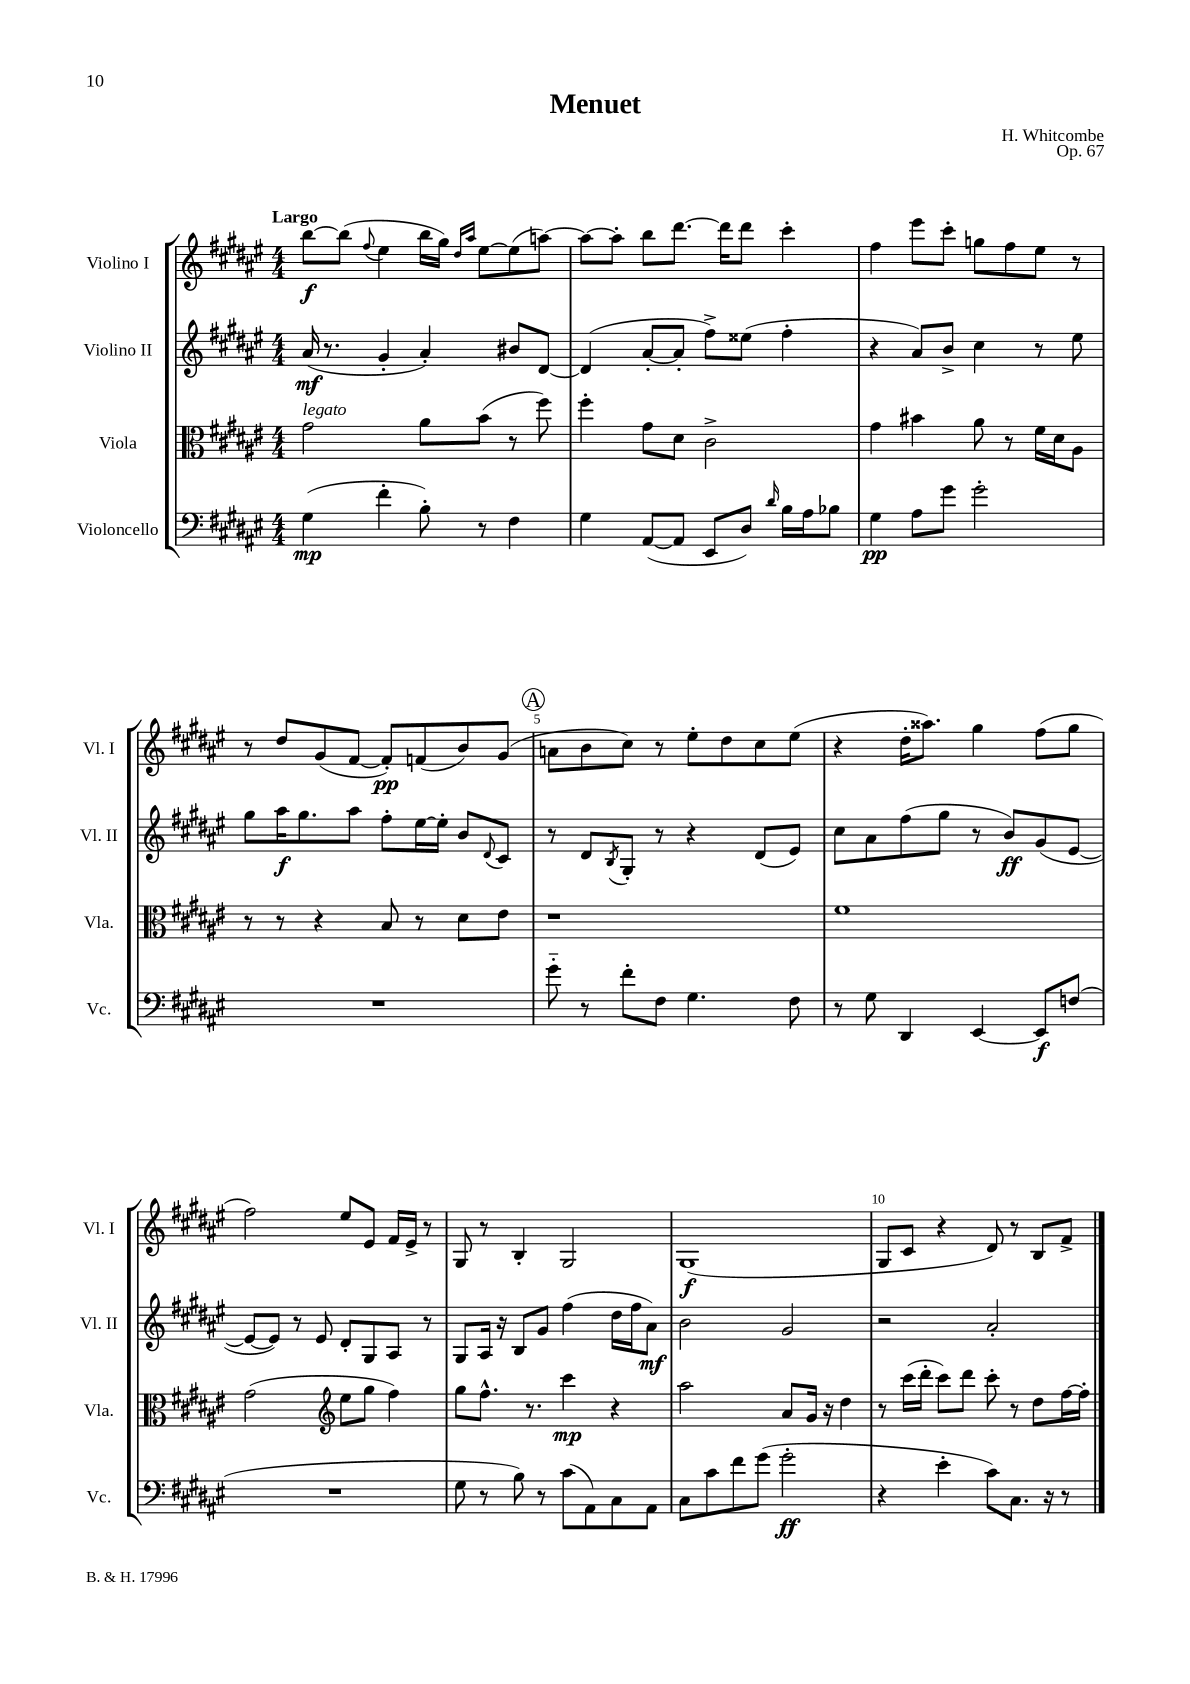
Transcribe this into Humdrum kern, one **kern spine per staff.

**kern	**dynam	**kern	**dynam	**kern	**dynam	**kern	**dynam
*part4	*part4	*part3	*part3	*part2	*part2	*part1	*part1
*staff4	*staff4	*staff3	*staff3	*staff2	*staff2	*staff1	*staff1
*I"Violoncello	*	*I"Viola	*	*I"Violino II	*	*I"Violino I	*
*I'Vc.	*	*I'Vla.	*	*I'Vl. II	*	*I'Vl. I	*
*clefF4	*	*clefC3	*	*clefG2	*	*clefG2	*
*k[f#c#g#d#a#e#]	*	*k[f#c#g#d#a#e#]	*	*k[f#c#g#d#a#e#]	*	*k[f#c#g#d#a#e#]	*
*M4/4	*	*M4/4	*	*M4/4	*	*M4/4	*
=1	=1	=1	=1	=1	=1	=1	=1
!	!	!	!	!	!	!LO:TX:a:B:t=Largo	!
!	!	!LO:TX:a:i:t=legato	!	!	!	!	!
(4G#\	mp	2g#\	.	(16a#/	mf	[8bb\L	f
.	.	.	.	8.r	.	.	.
.	.	.	.	.	.	(8bb\J]	.
.	.	.	.	.	.	8qqff#/	.
4f#'\	.	.	.	4g#'/	.	4ee#\	.
8B'\)	.	8a#\L	.	4a#'/)	.	16bb\LL	.
.	.	.	.	.	.	16gg#\JJ)	.
.	.	.	.	.	.	16qqdd#/LL	.
.	.	.	.	.	.	16qqaa#/JJ	.
8r	.	(8b\J	.	.	.	[8ee#\L	.
4F#\	.	8r	.	8b#X/L	.	(8ee#\]	.
.	.	8ff#\)	.	[8d#/J	.	[8aan\J)	.
=2	=2	=2	=2	=2	=2	=2	=2
4G#\	.	4ff#'\	.	(4d#/]	.	8aa\L_	.
.	.	.	.	.	.	8aa'\J]	.
([8AA#/L	.	8g#\L	.	[8a#'/L	.	8bb\L	.
8AA#/J]	.	8d#\J	.	8a#'/J]	.	[8.ddd#\J	.
8EE#/L	.	2c#^\	.	8ff#^\L)	.	.	.
.	.	.	.	.	.	16ddd#\KL]	.
8D#/J)	.	.	.	(8ee##X\J	.	8ddd#\J	.
16qqd#/	.	.	.	.	.	.	.
16B\LL	.	.	.	4ff#'\	.	4ccc#'\	.
16A#\J	.	.	.	.	.	.	.
8B-X\J	.	.	.	.	.	.	.
=3	=3	=3	=3	=3	=3	=3	=3
4G#\	pp	4g#\	.	4r	.	4ff#\	.
8A#\L	.	4b#X\	.	8a#/L)	.	8eee#\L	.
8g#\J	.	.	.	8b^/J	.	8ccc#'\J	.
2g#'\	.	8a#\	.	4cc#\	.	8ggn\L	.
.	.	8r	.	.	.	8ff#\	.
.	.	16f#\LL	.	8r	.	8ee#\J	.
.	.	16d#\J	.	.	.	.	.
.	.	8A#\J	.	8ee#\	.	8r	.
!!LO:LB:g=z
=4	=4	=4	=4	=4	=4	=4	=4
1r	.	8r	.	8gg#\L	.	8r	.
.	.	8r	.	16aa#\K	f	8dd#/L	.
.	.	.	.	8.gg#\	.	.	.
.	.	4r	.	.	.	(8g#/	.
.	.	.	.	8aa#\J	.	[8f#/J	.
.	.	8B/	.	8ff#'\L	.	8f#'/L])	pp
.	.	8r	.	[16ee#\L	.	(8fn/	.
.	.	.	.	16ee#'\JJ]	.	.	.
.	.	8d#\L	.	8b/L	.	8b/)	.
.	.	.	.	8qqd#/	.	.	.
.	.	8e#\J	.	8c#/J	.	(8g#/J	.
!!LO:REH:place=s1:t=A
=5	=5	=5	=5	=5	=5	=5	=5
8g#\	.	1r	.	8r	.	8an\L	.
8r	.	.	.	8d#/L	.	8b\	.
.	.	.	.	8qB/	.	.	.
8f#'\L	.	.	.	8G#'/J	.	8cc#\J)	.
8F#\J	.	.	.	8r	.	8r	.
4.G#\	.	.	.	4r	.	8ee#'\L	.
.	.	.	.	.	.	8dd#\	.
.	.	.	.	(8d#/L	.	8cc#\	.
8F#\	.	.	.	8e#/J)	.	(8ee#\J	.
=6	=6	=6	=6	=6	=6	=6	=6
8r	.	1f#	.	8cc#\L	.	4r	.
8G#\	.	.	.	8a#\	.	.	.
4DD#/	.	.	.	(8ff#\	.	16dd#'\KL	.
.	.	.	.	.	.	8.aa##X\J)	.
.	.	.	.	8gg#\J	.	.	.
[4EE#/	.	.	.	8r	.	4gg#\	.
.	.	.	.	8b/L)	ff	.	.
8EE#/L]	f	.	.	(8g#/	.	(8ff#\L	.
(8Fn/J	.	.	.	[8e#/J	.	8gg#\J	.
!!LO:LB:g=z
=7	=7	=7	=7	=7	=7	=7	=7
1r	.	(2g#\	.	8e#/L_	.	2ff#\)	.
.	.	.	.	8e#/J])	.	.	.
.	.	.	.	8r	.	.	.
.	.	.	.	8e#/	.	.	.
*	*	*clefG2	*	*	*	*	*
.	.	8ee#\L	.	8d#'/L	.	8ee#/L	.
.	.	8gg#\J	.	8G#/	.	8e#/J	.
.	.	4ff#\)	.	8A#/J	.	16f#/LL	.
.	.	.	.	.	.	16e#^/JJ	.
.	.	.	.	8r	.	8r	.
=8	=8	=8	=8	=8	=8	=8	=8
8G#\	.	8gg#\L	.	8G#/L	.	8G#/	.
8r	.	8.ff#^^\J	.	16A#/Jk	.	8r	.
.	.	.	.	16r	.	.	.
8B\)	.	.	.	8B/L	.	4B'/	.
.	.	8.r	.	.	.	.	.
8r	.	.	.	8g#/J	.	.	.
(8c#\L	.	4ccc#\	mp	(4ff#\	.	2G#/	.
8AA#\)	.	.	.	.	.	.	.
8C#\	.	4r	.	16dd#\LL	.	.	.
.	.	.	.	16ff#\J	.	.	.
8AA#\J	.	.	.	8a#\J)	mf	.	.
=9	=9	=9	=9	=9	=9	=9	=9
8C#\L	.	2aa#\	.	2b\	.	(1G#	f
8c#\	.	.	.	.	.	.	.
8f#\	.	.	.	.	.	.	.
(8g#\J	.	.	.	.	.	.	.
2g#'\	ff	8a#/L	.	2g#/	.	.	.
.	.	16g#/Jk	.	.	.	.	.
.	.	16r	.	.	.	.	.
.	.	4dd#\	.	.	.	.	.
=10	=10	=10	=10	=10	=10	=10	=10
4r	.	8r	.	2r	.	8G#/L	.
.	.	(16ccc#\LL	.	.	.	8c#/J	.
.	.	16ddd#'\JJ	.	.	.	.	.
4e#'\	.	8ccc#\L)	.	.	.	4r	.
.	.	8ddd#\J	.	.	.	.	.
8c#\L)	.	8ccc#'\	.	2a#'/	.	8d#/)	.
8.C#\J	.	8r	.	.	.	8r	.
.	.	8dd#\L	.	.	.	8B/L	.
16r	.	.	.	.	.	.	.
8r	.	[16ff#\L	.	.	.	8f#^/J	.
.	.	16ff#'\JJ]	.	.	.	.	.
==	==	==	==	==	==	==	==
*-	*-	*-	*-	*-	*-	*-	*-
